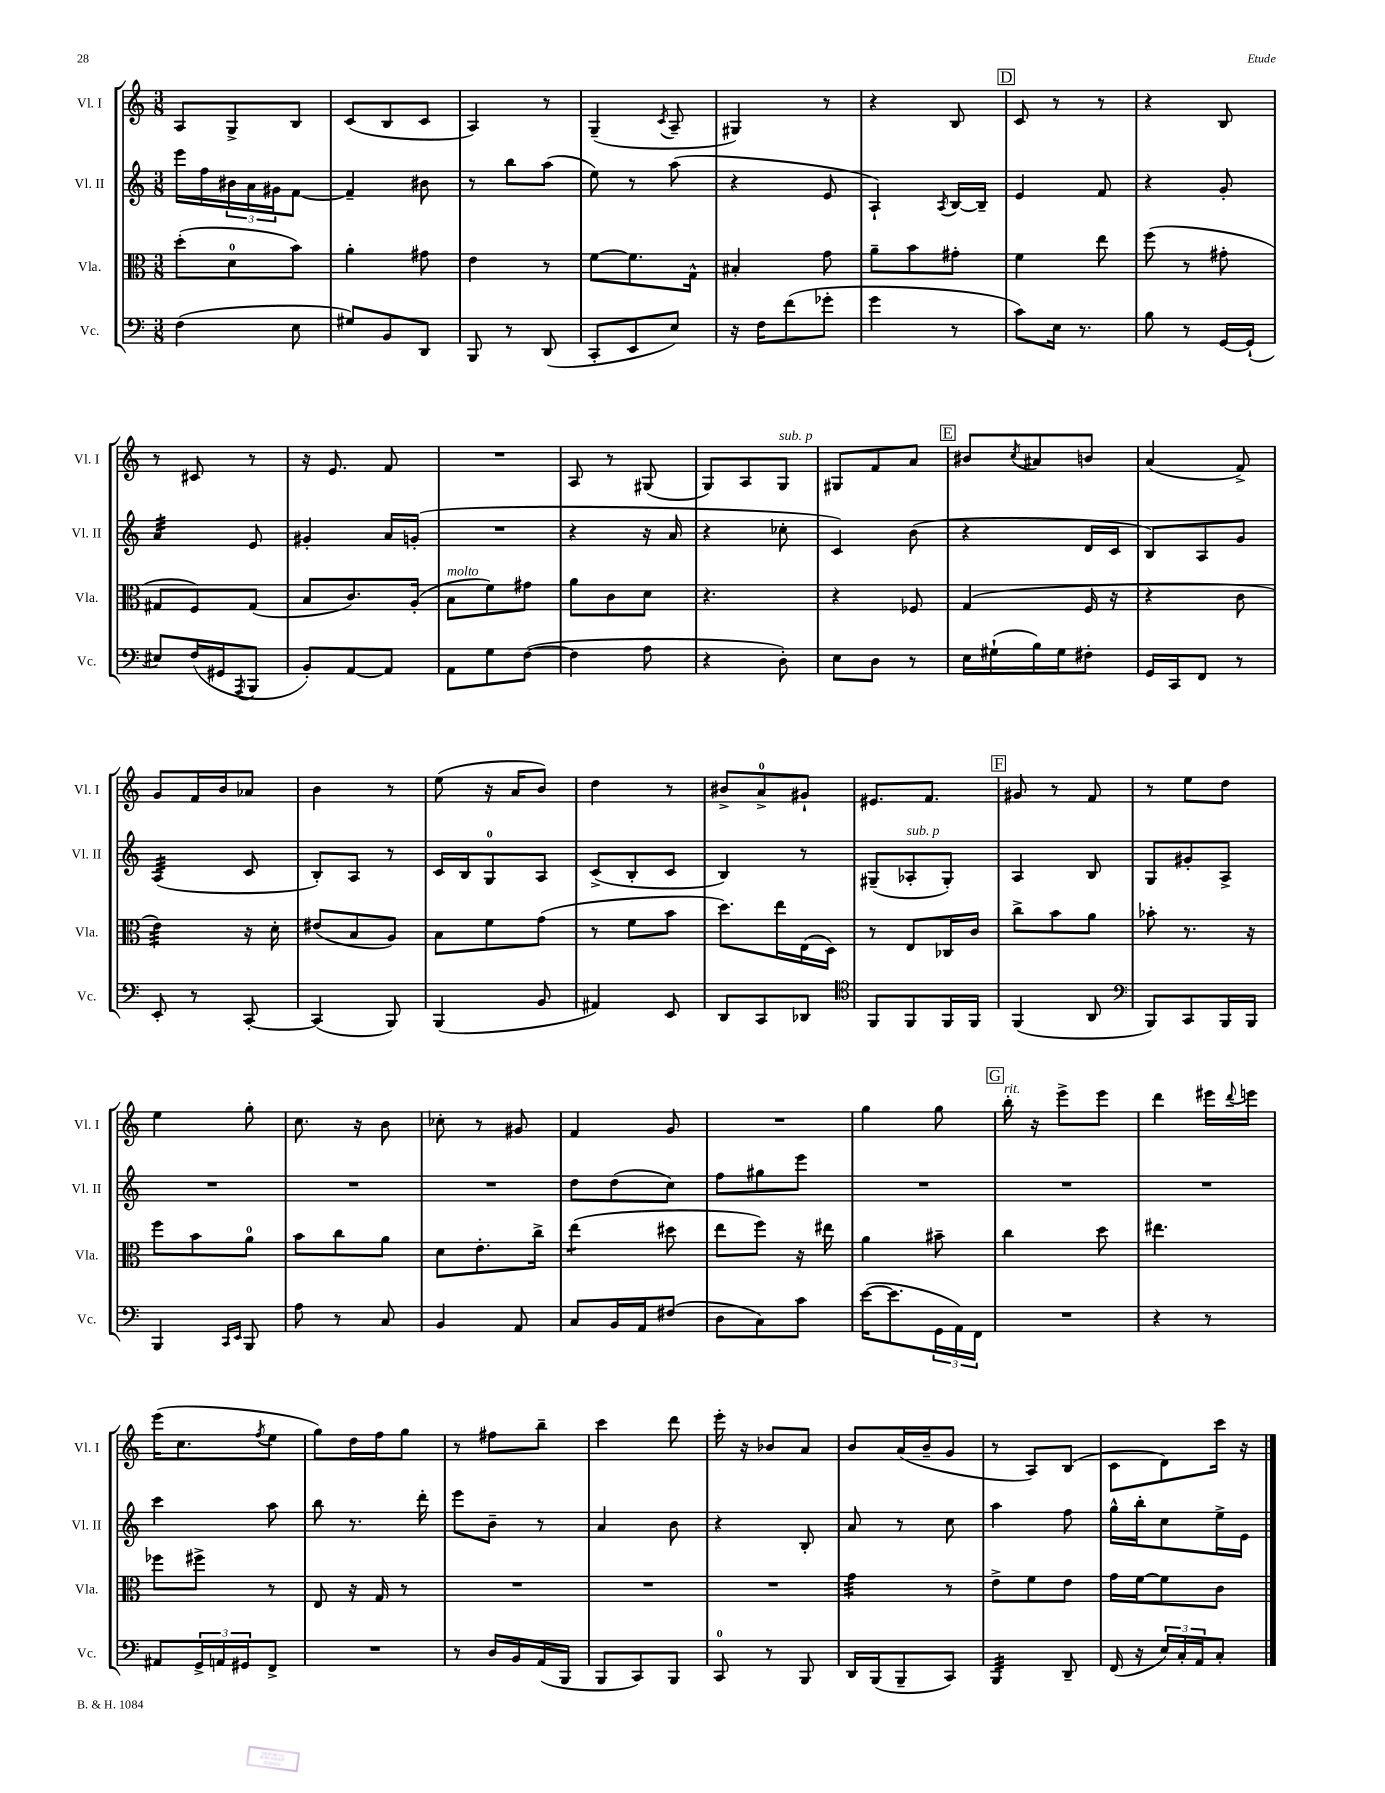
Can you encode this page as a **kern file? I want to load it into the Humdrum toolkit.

**kern	**kern	**kern	**kern
*staff4	*staff3	*staff2	*staff1
*clefF4	*clefC3	*clefG2	*clefG2
*k[]	*k[]	*k[]	*k[]
*M3/8	*M3/8	*M3/8	*M3/8
(4F	(8dd'	16eee	8A
.	.	16ff	.
.	8d	24b#	8G^
.	.	24a	.
.	.	24g#	.
8E	8b)	[8f	8B
=	=	=	=
8G#)	4a'	4f~]	(8c
8BB	.	.	8B
8DD	8g#	8b#	8c
=	=	=	=
8BBB	4e	8r	4A)
8r	.	8bb	.
(8DD	8r	(8aa	8r
=	=	=	=
8CC'	[8f	8ee)	(4G~
8EE	8.f]	8r	.
.	.	.	8qc
8E)	.	(8aa	8A~
.	16G^^	.	.
=	=	=	=
16r	4B#'	4r	4G#)
16F	.	.	.
(8f	.	.	.
8g-'	8g	8e	8r
=	=	=	=
4g	8a~	4A`)	4r
.	8b	.	.
.	.	8qA	.
8r	8g#'	[16B	8B
.	.	16B~]	.
=	=	=	=
8c)	4f	4e	8c
16E	.	.	8r
8.r	.	.	.
.	8ee	8f	8r
=	=	=	=
8B	(8ff	4r	4r
8r	8r	.	.
[16GG	8g#'	8g'	8B
(16GG`]	.	.	.
=	=	=	=
8E#)	8G#	4a	8r
(16F	8F)	.	8c#
16GG#	.	.	.
8qAAA	.	.	.
8BBB	(8G#	8e	8r
=	=	=	=
8BB')	8B	4g#'	16r
.	.	.	8.e
[8AA	8.c)	.	.
8AA]	.	16a	8f
.	(16A'	(16g'	.
=	=	=	=
8AA	8B	4.r	4.r
8G	8f)	.	.
([8F	8g#	.	.
=	=	=	=
4F]	8a	4r	8A
.	8c	.	8r
8A	8d	16r	(8G#
.	.	16a	.
=	=	=	=
4r	4.r	4r	8G)
.	.	.	8A
8D')	.	8cc-'	8G
=	=	=	=
8E	4r	4c)	8G#
8D	.	.	8f
8r	8F-	(8b	8a
=	=	=	=
16E	(4G	4r	8b#
(16G#`	.	.	.
.	.	.	8qcc
16B)	.	.	8a#
16G#	.	.	.
8F#'	16F	16d	8b
.	16r	16c	.
=	=	=	=
16GG	4r	8B)	(4a
16CC	.	.	.
8FF	.	8A	.
8r	8c	8g	8f^)
=	=	=	=
8EE'	4e)	(4A	8g
8r	.	.	16f
.	.	.	16b
[8CC'	16r	8c	8a-
.	16d'	.	.
=	=	=	=
(4CC]	(8e#	8B')	4b
.	8B	8A	.
8BBB)	8A)	8r	8r
=	=	=	=
(4BBB	8B	16c	(8ee
.	.	16B	.
.	8f	8G	16r
.	.	.	16a
8BB	(8g	8A	8b)
=	=	=	=
4AA#)	8r	(8c^	4dd
.	8f	8B'	.
8EE	8b	8c	8r
=	=	=	=
8DD	8.dd)	4B)	8b#^
8CC	.	.	8a^
.	16ee	.	.
8DD-	(16E	8r	8g#`
.	16D)	.	.
=	=	=	=
*clefC4	*	*	*
8FF	8r	(8G#~	8.e#
8FF	8E	8A-'	.
.	.	.	8.f
16FF	16C-	8G#')	.
16FF	16c	.	.
=	=	=	=
(4FF	8cc^	4A	8g#
.	8b	.	8r
8AA	8a	8B	8f
=	=	=	=
*clefF4	*	*	*
8BBB)	8b-'	8G	8r
8CC	8.r	8g#'	8ee
16BBB	.	8A^	8dd
16BBB	16r	.	.
=	=	=	=
4BBB	8ff	4.r	4ee
.	8b	.	.
16qqCC	.	.	.
16qqEE	.	.	.
8BBB	8a	.	8gg'
=	=	=	=
8A	8b	4.r	8.cc
8r	8cc	.	.
.	.	.	16r
8C	8a	.	8b
=	=	=	=
4BB	8d	4.r	8cc-'
.	8.e'	.	8r
8AA	.	.	8g#
.	16cc^	.	.
=	=	=	=
8C	(4ee	8dd	4f
16BB	.	(8dd	.
16AA	.	.	.
(8F#	8dd#	8cc)	8g
=	=	=	=
8D	8ee	8ff	4.r
8C)	8ff)	8gg#	.
8c	16r	8eee	.
.	16ee#	.	.
=	=	=	=
([16e	4a	4.r	4gg
8.e]	.	.	.
24GG	8b#~	.	8gg
24AA)	.	.	.
24FF	.	.	.
=	=	=	=
4.r	4cc	4.r	16bb'
.	.	.	16r
.	.	.	8eee^
.	8dd	.	8eee
=	=	=	=
4r	4.ee#	4.r	4ddd
8r	.	.	16eee#
.	.	.	8qqddd
.	.	.	16eee
=	=	=	=
8AA#	8ff-	4ccc	(16eee
.	.	.	8.cc
24GG^	8ff#^	.	.
24AA	.	.	.
24GG#	.	.	.
.	.	.	8qff
8FF^	8r	8aa	8ee
=	=	=	=
4.r	8E	8bb	8gg)
.	16r	8.r	16dd
.	16G	.	16ff
.	8r	.	8gg
.	.	16ddd'	.
=	=	=	=
8r	4.r	8eee	8r
16D	.	8b~	8ff#
16BB	.	.	.
(16AA	.	8r	8bb~
16BBB	.	.	.
=	=	=	=
8BBB	4.r	4a	4ccc
8CC)	.	.	.
8BBB	.	8b	8ddd
=	=	=	=
8CC	4.r	4r	16eee'
.	.	.	16r
8r	.	.	8b-
8BBB	.	8B'	8a
=	=	=	=
16DD	4g	8a	8b
(16BBB	.	.	.
8BBB~	.	8r	(16a
.	.	.	16b~
8CC)	8r	8cc	8g
=	=	=	=
4BBB	8e^	4aa	8r
.	8f	.	8A)
8DD~	8e	8ff	(8B
=	=	=	=
(16FF	16g	16gg^^	8c
16r	[16f	16bb'	.
24E)	8f]	8cc	8d)
24C'	.	.	.
24AA	.	.	.
8C'	8c	16ee^	16ccc
.	.	16e	16r
==	==	==	==
*-	*-	*-	*-
